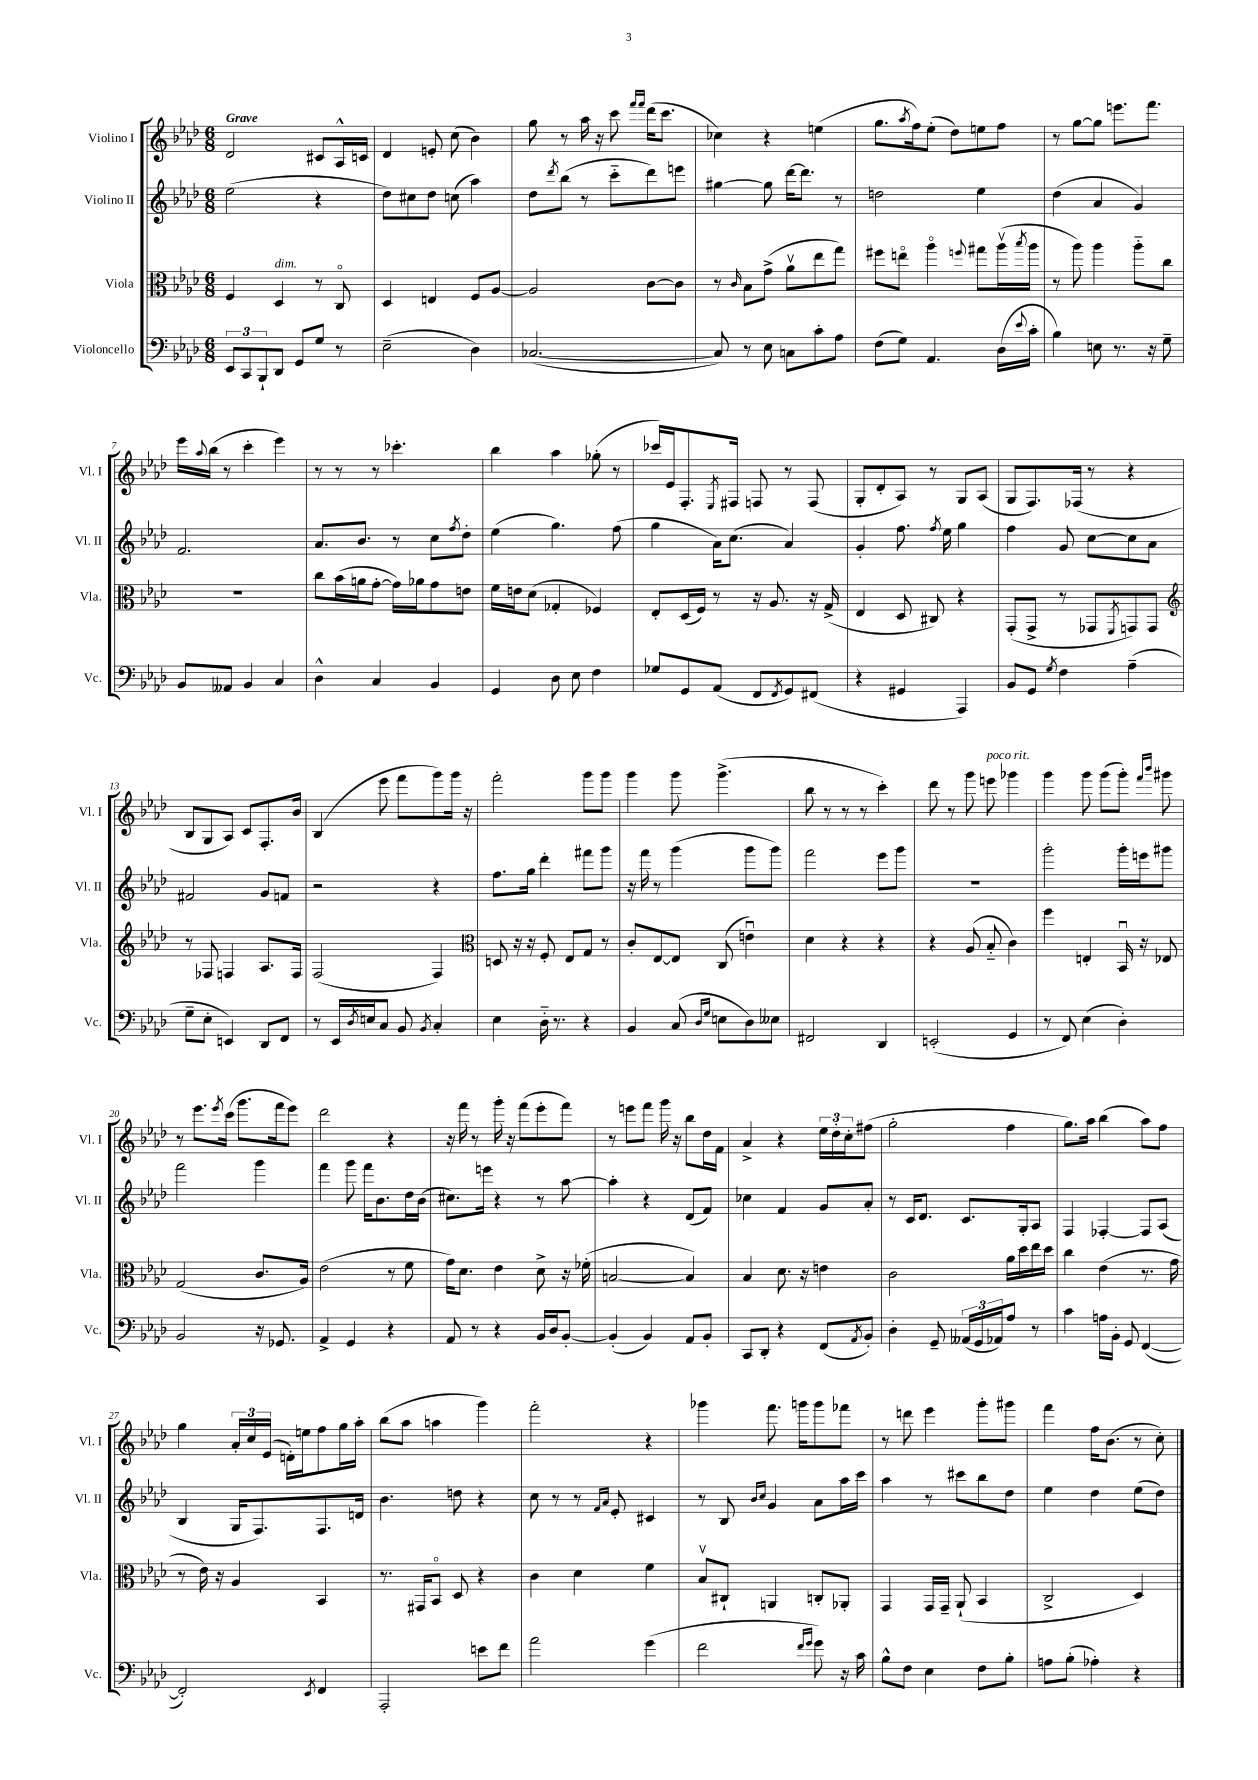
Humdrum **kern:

**kern	**kern	**kern	**kern
*staff4	*staff3	*staff2	*staff1
*clefF4	*clefC3	*clefG2	*clefG2
*k[b-e-a-d-]	*k[b-e-a-d-]	*k[b-e-a-d-]	*k[b-e-a-d-]
*M6/8	*M6/8	*M6/8	*M6/8
12EE-/L	4F/	(2ee-\	2d-/
12CC/	.	.	.
12BBB-`/	.	.	.
8DD-/J	4D-/	.	.
8GG/L	.	.	.
8G/J	8r	4r	8c#/L
8r	8Co/	.	16A-^^/L
.	.	.	16c/JJ
=	=	=	=
(2E-~\	4D-/	8dd-\L)	4d-/
.	.	8cc#\	.
.	4E/	8dd-\J	8e'/
.	.	(8cc\	(8cc\
4D-\)	8F/L	4aa-\)	4b-\)
.	[8A-/J	.	.
=	=	=	=
([2.C-/	2A-/]	8dd-\L	8gg\
.	.	8qddd-/	.
.	.	(8bb-\J	8r
.	.	8r	16aa-\
.	.	.	16r
.	.	8ccc'~\L	8ccc\
.	.	.	16qqfff/LL
.	.	.	16qqfff/JJ
.	[8c\L	8ddd-\)	(16ddd-\LK
.	.	.	8.ccc\J
.	8c\]J	8eee\J	.
=	=	=	=
8C-/])	8r	[4gg#\	4cc-\)
.	16qqc/	.	.
8r	8B-\L	.	.
8E-\	(8g^\J	8gg#\]	4r
8C\L	8a-v\L	[16ddd-\LK	.
.	.	8.ddd-\]J	.
8c'\	8ee-\	.	(4ee\
8A-\J	8gg\J)	8r	.
=	=	=	=
(8F\L	8ff#\L	2dd\	8.gg\L
8G\J)	8eeo\J	.	.
.	.	.	8qaa-/
.	.	.	16ff\k)
4.AA-/	4aa-o\	.	(8ee-'\J
.	.	.	8dd-\L)
.	8qqff/	.	.
.	8gg#\L	4ee-\	8ee\
(16D-\LL	(16aa-v\L	.	8ff\J
8qqe-/	8qbb-/	.	.
16c'\JJ	16aa-\JJ	.	.
=	=	=	=
4B-\)	8r	(4dd-\	8r
.	8aa-\)	.	[8gg\L
8E\	4aa-\	4a-/	8gg\]J
8.r	.	.	8.eee\L
.	8aa-'~\L	4g/)	.
16r	.	.	8.fff\J
8G~\	8cc\J	.	.
=	=	=	=
8BB-/L	2.r	2.f/	16eee-\LL
.	.	.	8qqaa-/
.	.	.	(16bb-\JJ
8AA--/J	.	.	8r
4BB-/	.	.	4ccc'\
4C/	.	.	4eee-\)
=	=	=	=
4D-^^\	8cc\L	8.a-/L	8r
.	(16b-\L	.	8r
.	16a\J	8.b-/J	.
4C/	[8g'\J	.	8r
.	16g\]LL)	8r	4.ccc-'\
.	16a-\J	.	.
4BB-/	8g\	8cc\L	.
.	.	8qff/	.
.	8e\J	8dd-'\J	.
=	=	=	=
4GG/	16f\LL	(4ee-\	4bb-\
.	16e\J	.	.
.	(8d-\J	.	.
8D-\	4G-'/	4.gg\)	4aa-\
8E-\	.	.	.
4F\	4F-/)	.	(8gg-'\
.	.	(8ff\	8r
=	=	=	=
8G-/L	8E-'/L	4gg\	16ccc-/LL)
.	.	.	16e-/J
8GG/	(16D-/L	.	8.F'/
.	16F/JJ)	.	.
(8AA-/J	8r	16a-\LK)	.
.	.	.	8qE-/
.	.	(8.cc\J	16F#/Jk
8FF/L	16r	.	8F/
.	8.A-/	.	.
8qFF/	.	.	.
8GG/)	.	4a-/)	8r
(8FF#/J	16r	.	(8F/
.	(16G^/	.	.
=	=	=	=
4r	4E-/	4g'/	8G'/L
.	.	.	8d-'/
4GG#/	8D-/	8.ff\	8A-/J)
.	8C#/)	.	8r
.	.	8qff/	.
.	.	16ee-\	.
4AAA-/)	4r	4gg\	8G/L
.	.	.	(8A-/J
=	=	=	=
8BB-/L	(8GG'/L	4ff\	8G/L
8GG/J	8GG^/J	.	8.F/)
8qG/	.	.	.
4F\	8r	8g/	.
.	.	.	(16F-/Jk
.	8GG-/L	[8cc\L	8r
.	8qFF/	.	.
(4A-~\	8GG/)	8cc\]	4r
.	8GG/J	8a-\J	.
=	=	=	=
*	*clefG2	*	*
8G~\L	8r	2f#/	8B-/L
8E-'\J	8F-/	.	8G/
4EE/)	4F/	.	8A-/J)
.	.	.	8c/L
8DD-/L	8.A-/L	8g/L	8.F'/
8FF/J	.	8f/J	.
.	16F/Jk	.	16b-/Jk
=	=	=	=
8r	(2F/	2r	(4B-/
16EE-/LL	.	.	.
8qD-/	.	.	.
16E/J	.	.	.
8C/J	.	.	8eee-\
8BB-/	.	.	8fff\L
8qBB-/	.	.	.
4C'/	4F/)	4r	8ggg\)
.	.	.	16ggg\Jk
.	.	.	16r
=	=	=	=
*	*clefC3	*	*
4E-\	8D/	8.ff\L	2fff'\
.	16r	.	.
.	16r	16gg\Jk	.
16D-'~\	8F'/	4ddd-'\	.
8.r	.	.	.
.	8E-/L	.	.
4r	8G/J	8fff#\L	8ggg\L
.	8r	8ggg\J	8ggg\J
=	=	=	=
4BB-/	8c'/L	16r	4ggg\
.	.	16fff\	.
.	[8E-/	8r	.
(8C/	8E-/]J	(4ggg\	8ggg\
16qqD-/LL	.	.	.
16qqG/JJ	.	.	.
8E\L	(8C/	.	(4.ggg^\
8D-\)	4eu\)	8ggg\L	.
8E--\J	.	8ggg\J)	.
=	=	=	=
2FF#/	4d-\	2fff\	8bb-\
.	.	.	8r
.	4r	.	8r
.	.	.	8r
4DD-/	4r	8eee-\L	4ccc'\)
.	.	8ggg\J	.
=	=	=	=
(2EE'/	4r	2.r	8ddd-\
.	.	.	8r
.	(8A-/	.	8ggg\
.	8B-'~/	.	8eee\
4GG/	4c\)	.	4ggg-\
=	=	=	=
8r	4ff\	2ggg'\	4ggg\
8FF/)	.	.	.
(4E-\	4E'/	.	8ggg\
.	.	.	(8ggg\L
4D-'\)	16BB-u/	16ggg'\LL	8ggg'\J)
.	16r	16eee\J	.
.	.	.	16qqfff/LL
.	.	.	16qqbbb-/JJ
.	8E-/	8ggg#\J	8ggg#\
=	=	=	=
2BB-/	(2G/	2fff\	8r
.	.	.	8.eee-\L
.	.	.	8qeee-/
.	.	.	(16ccc\Jk
.	.	.	8.ggg\L
16r	8.c/L	4ggg\	.
8.GG-/	.	.	16fff\k
.	.	.	8eee-\J)
.	16A-/Jk)	.	.
=	=	=	=
4AA-^/	(2e-\	4fff\	2ddd-\
4GG/	.	8ggg\	.
.	.	16fff\LK	.
.	.	8.b-\	.
4r	8r	.	4r
.	8f\	16dd-\L	.
.	.	(16b-\JJ	.
=	=	=	=
8AA-/	16g\LK)	8.cc#\L)	16r
.	8.d-\J	.	16fff\
8r	.	.	8r
.	.	16eee\Jk	.
4r	4e-\	4r	16ggg'\
.	.	.	16r
.	.	.	(8fff\L
16BB-/LL	8d-^\	8r	8eee-'\
16D-/J	.	.	.
[8BB-'/J	16r	[8aa-\	8fff\J)
.	(16f-'\	.	.
=	=	=	=
(4BB-'/]	[2B/	4aa-'\]	8r
.	.	.	8eee\L
4BB-/)	.	4r	8fff\J
.	.	.	16ggg\
.	.	.	16r
8AA-/L	4B/])	(8d-/L	8bb-\L
8BB-'/J	.	8f/J)	16dd-\L
.	.	.	16f\JJ
=	=	=	=
8CC/L	4B-/	4cc-\	4a-^/
8DD-'/J	.	.	.
4r	8.d-\	4f/	4r
.	16r	.	.
(8FF/L	4e\	8g/L	24ee-\LL
.	.	.	24dd-'\
.	.	.	24cc'\J
8qAA-/	.	.	.
8BB-'/J)	.	8a-'/J	(8ff#\J
=	=	=	=
4D-'\	2c\	8r	2gg'\
.	.	16c/LK	.
.	.	8.d-/J	.
8GG~/	.	.	.
(24AA--/LL	.	8.c/L	.
24GG/	.	.	.
24AA-/J)	.	.	.
8A-/J	16a-\LL	.	4ff\
.	16dd-\	16G'/k	.
8r	16ee-\	8A-/J	.
.	16dd-\JJ	.	.
=	=	=	=
4c\	4cc\	4F/	8.gg\L)
.	.	.	16aa-\Jk
16A\LL	(4e-\	[4F-'/	(4bb-\
16BB-'\JJ	.	.	.
8GG/	.	.	.
([4FF/	8.r	8F-/]L	8aa-\L)
.	.	(8A-/J	8ff\J
.	16g\	.	.
=	=	=	=
2FF'/])	8r	4B-/	4gg\
.	16e-\)	.	.
.	16r	.	.
.	4A-/	16G/LK	24a-'/LL
.	.	.	24cc/
.	.	8.F/)	.
.	.	.	(24e-/JJ
.	.	.	16d'\LL)
.	.	.	16ee\J
8qEE-/	.	.	.
4FF/	4BB-/	8.F/	8ff\
.	.	.	16gg\L
.	.	16d/Jk	16aa-'\JJ
=	=	=	=
2AAA-'/	8.r	4.b-\	(8bb-\L
.	.	.	8aa-\J
.	16GG#/LK	.	.
.	8BB-o/J	.	4aa\
.	8D-/	8dd\	.
8e\L	4r	4r	4ggg\)
8f\J	.	.	.
=	=	=	=
2a-\	4c\	8cc\	2fff'\
.	.	8r	.
.	4d-\	8r	.
.	.	16qqf/LL	.
.	.	16qqa-/JJ	.
.	.	8e-'/	.
(4g\	4f\	4c#/	4r
=	=	=	=
2f\	8B-v/L	8r	4ggg-\
.	8C#`/J	8B-/	.
.	.	16qqb-/LL	.
.	.	16qqcc/JJ	.
.	4AA/	4g/	8.fff\
.	.	.	16ggg\LK
16qqf/LL	.	.	.
16qqg/JJ	.	.	.
8g\)	8C'/L	8a-\L	8ggg\
16r	8AA-'/J	16aa-\L	8fff-\J
16c\	.	16ccc\JJ	.
=	=	=	=
8B-^^\L	4GG/	4aa-\	8r
8F\J	.	.	8ddd\
4E-\	16GG/LL	8r	4eee-\
.	16GG~/JJ	.	.
.	(8AA-`/	8ccc#\L	.
8F\L	4BB-/	8bb-\	8ggg'\L
8B-'\J	.	8dd-\J	8ggg#\J
=	=	=	=
8A\L	2C^/	4ee-\	4fff\
(8B-'\J	.	.	.
4A-'\)	.	4dd-\	16ff\LK
.	.	.	(8.b-\J
4r	4D-/)	(8ee-\L	8r
.	.	8dd-\J)	8cc'\)
==	==	==	==
*-	*-	*-	*-
